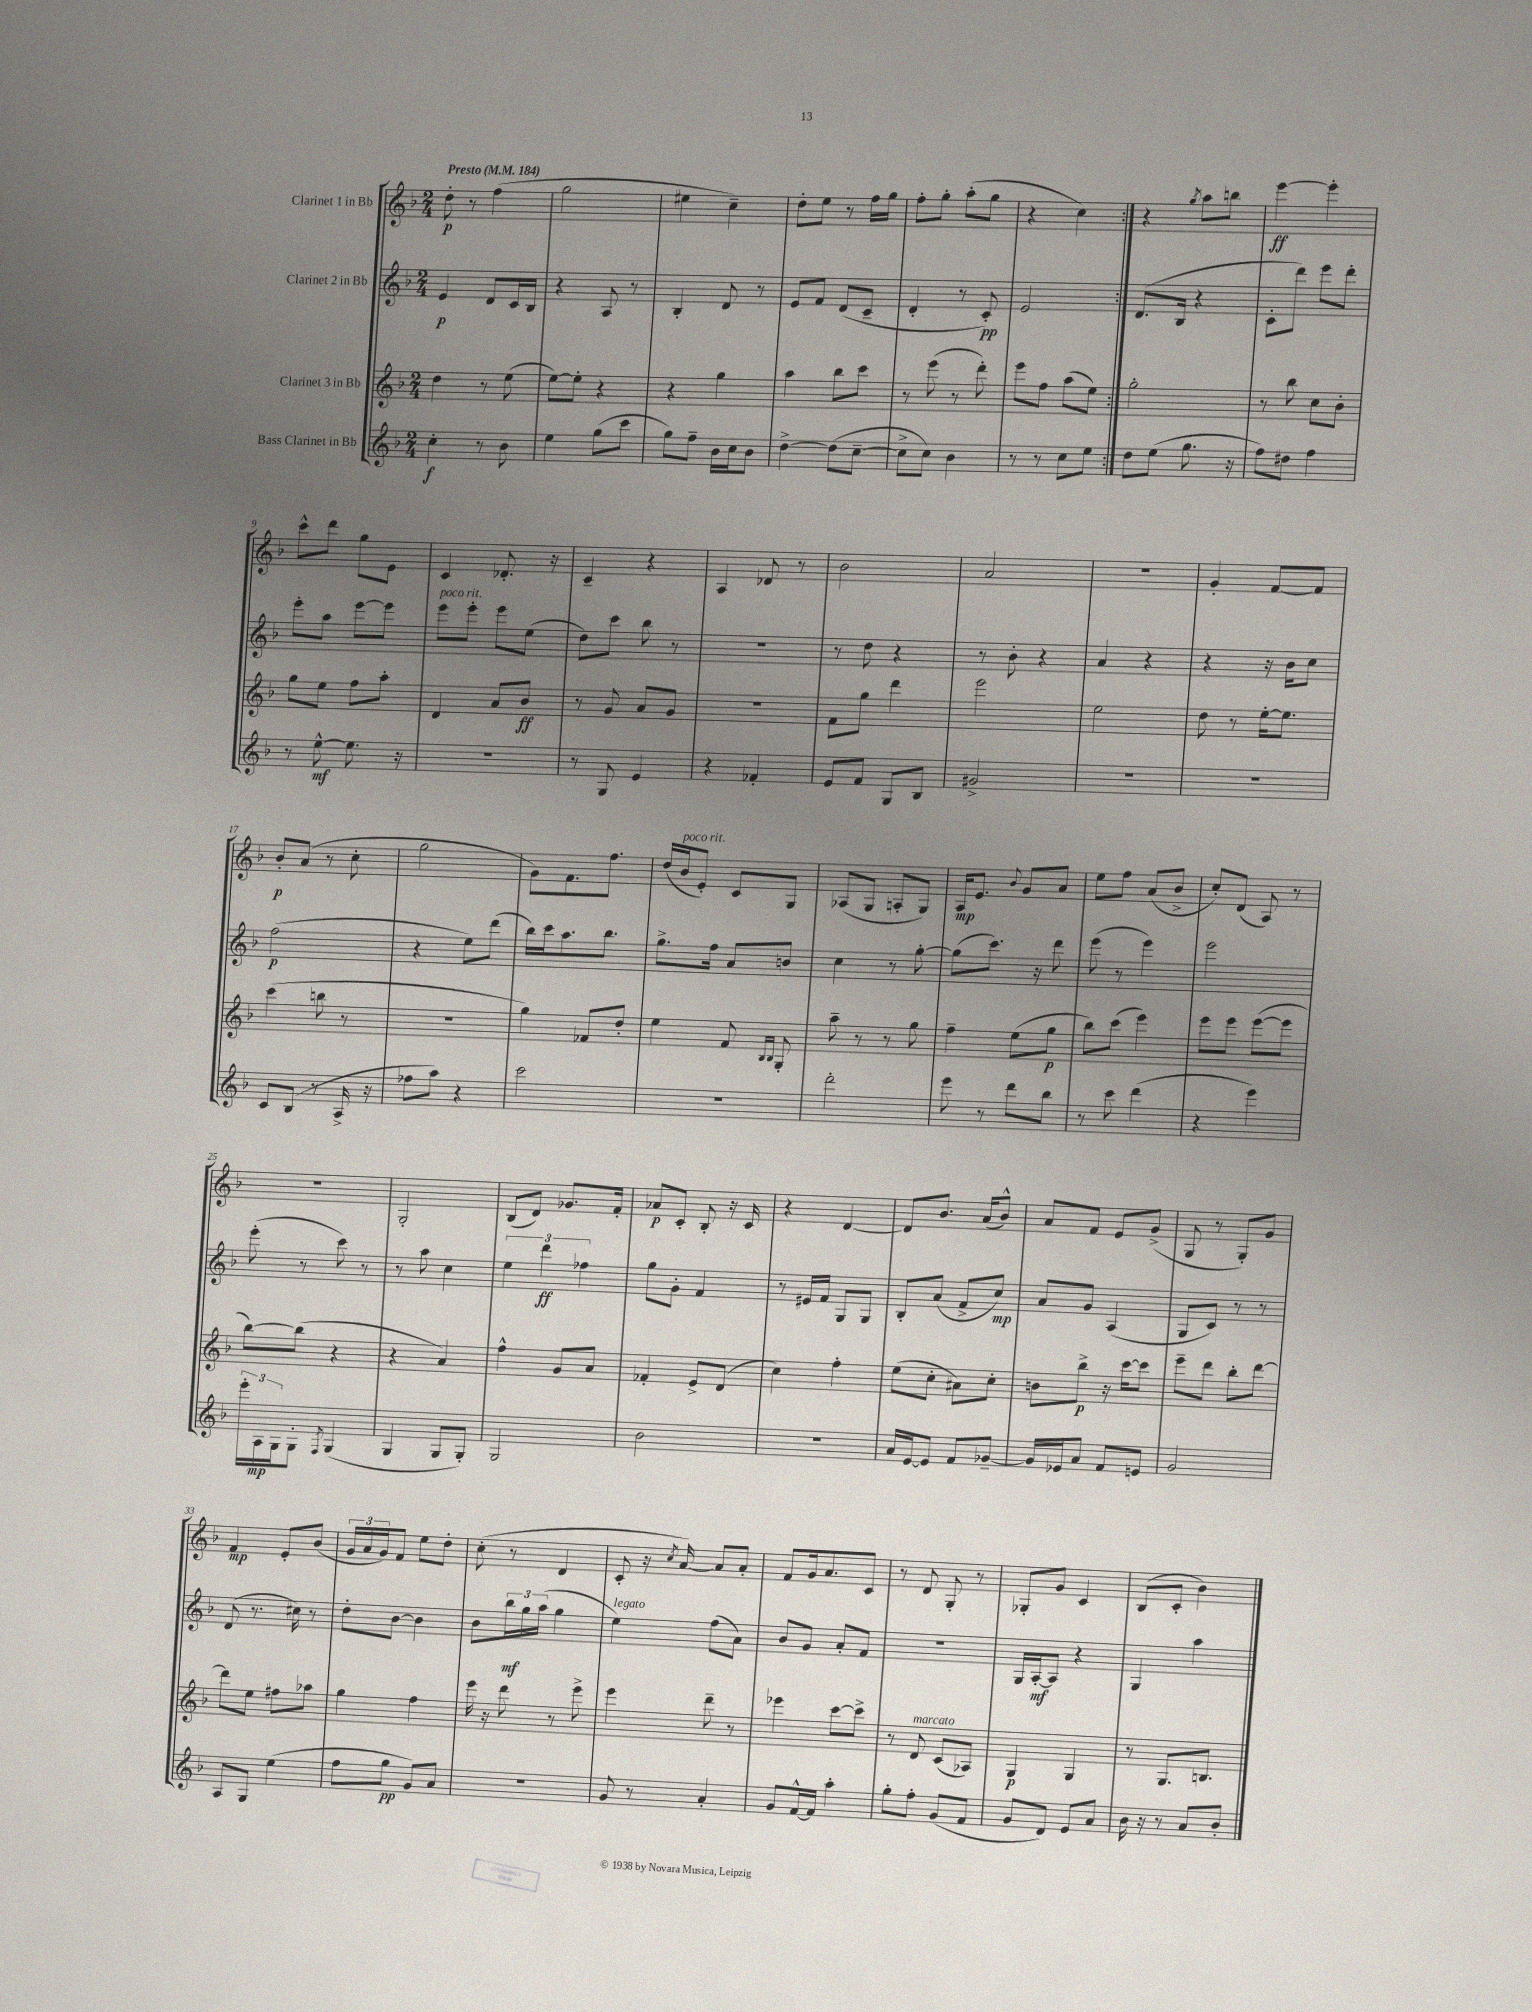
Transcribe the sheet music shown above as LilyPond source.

<<
\new StaffGroup <<
\new Staff = "s0" \with { instrumentName = "Clarinet 1 in Bb" } {
    \clef treble \key f \major \numericTimeSignature \time 2/4 \tempo "Presto" 4 = 184
    \repeat volta 2 { d''8-.\p r8 f''4( |
    g''2 |
    eis''4 c''4--) |
    d''8-. e''8 r8 f''16 g''16 |
    f''8-. g''8-. a''8-.( g''8 |
    r4 c''4) | }
    r4 \acciaccatura { g''8 } a''8 b''8 |
    e'''4~\ff e'''4-. |
    c'''8-^ d'''8 g''8 e'8 |
    c'4 des'8.-. r16 |
    c'4-- r4 |
    a4 des'8 r8 |
    bes'2 |
    a'2 |
    R2 |
    g'4-. f'8~ f'8 |
    bes'8-.\p a'8( r8 c''8-. |
    g''2 |
    g'8) f'8. f''8. |
    d''16( bes'16^\markup { \italic "poco rit." } e'8-.) c'8 g8 |
    aes8( g8 a8-. g8) |
    a16\mp e'8. \appoggiatura { bes'8 } g'8 a'8 |
    e''8 f''8 a'8( bes'8-> |
    c''8-.) d'8( a8) r8 |
    R2 |
    g2-. |
    bes8( d'8) ges'8. f'16-. |
    aes'8\p c'8-. bes8-. r16 c'16 |
    r4 d'4~ |
    d'8 bes'8. a'16( bes'8-^) |
    a'8 f'8 e'8 g'8->( |
    g8 r8 g8-.) g'8 |
    f'4\mp e'8-. bes'8( |
    \tuplet 3/2 { g'16 a'16 g'16) } f'8 e''8 d''8-. |
    c''8-.( r8 d'4 |
    c'8-. r16 \acciaccatura { c''8 } a'16~) a'8 a'8-. |
    f'8 g'16 a'8. c'8 |
    r8 d'8 g8-. r8 |
    ges8-. g'8 c'4 |
    bes8( c'8-. bes'4) \bar "|." |
}
\new Staff = "s1" \with { instrumentName = "Clarinet 2 in Bb" } {
    \clef treble \key f \major \numericTimeSignature \time 2/4
    \repeat volta 2 { e'4\p d'8 c'16 bes16 |
    r4 a8 r8 |
    bes4-. d'8 r8 |
    e'8 f'8 d'8( c'8-- |
    d'4-. r8 c'8-.\pp) |
    e'2 | }
    d'8.( bes16 r4 |
    c'8-. d'''8) e'''8 d'''8-. |
    e'''8-. a''8 e'''8~ e'''8 |
    e'''8^\markup { \italic "poco rit." } e'''8-. e'''8 e''8( |
    d''8) c'''8 bes''8 r8 |
    R2 |
    r8 d''8 r4 |
    r8 bes'8-. r4 |
    a'4 r4 |
    r4 r16 bes'16 c''8 |
    f''2\p( |
    r4 e''8) d'''8( |
    bes''16) c'''16 a''8. bes''8. |
    g''8.-> f''16 a'8 b'8 |
    c''4 r8 g''8~-. |
    g''8( c'''8.) r16 d'''8 |
    e'''8( r8 e'''4) |
    e'''2 |
    e'''8-.( r8 c'''8) r8 |
    r8 a''8 c''4 |
    \tuplet 3/2 { e''4 d'''4\ff fes''4 } |
    g''8 g'8-. f'4 |
    r8 eis'16 f'16 g8 g8 |
    bes8-. a'8( f'8-> c''8\mp) |
    a'8 g'8 a4( |
    g8 c'8) r8 r8 |
    d'8( r8. cis''16) r8 |
    d''8-. bes'8~ bes'4 |
    bes'8 \tuplet 3/2 { bes''16\mf g''16 a''16( } g''4 |
    e''4^\markup { \italic "legato" }) f''8( a'8) |
    bes'8 g'8 a'8-. f'8 |
    R2 |
    g16 a16~-.\mf a8 r4 |
    g4 a''4 \bar "|." |
}
\new Staff = "s2" \with { instrumentName = "Clarinet 3 in Bb" } {
    \clef treble \key f \major \numericTimeSignature \time 2/4
    \repeat volta 2 { d''4 r8 e''8( |
    e''8~) e''8-. r4 |
    r4 g''4 |
    a''4 bes''8 c'''8 |
    r8 e'''8( r8 d'''8-.) |
    e'''8 f''8 a''8( e''8) | }
    g''2-. |
    r8 bes''8 c''8 bes'8-. |
    g''8 e''8 f''8 a''8-. |
    d'4 a'8 bes'8\ff |
    r8 g'8 a'8 g'8 |
    R2 |
    f'8 g''8 d'''4 |
    e'''2 |
    e''2 |
    d''8 r8 e''16~-. e''8. |
    c'''4( b''8 r8 |
    r2 |
    g''4) fes'8 d''8-. |
    e''4 f'8 \grace { bes16 bes16 } g8-. |
    a''8-- r8 r8 g''8 |
    f''4-- e''8( g''8\p |
    bes''8) c'''8( e'''4) |
    e'''8 e'''8 e'''8~( e'''8 |
    bes''8~) bes''8( r4 |
    r4 a'4) |
    f''4-^ g'8 a'8 |
    fes'4-. e'8-> d'8( |
    c''4) f''4-. |
    e''8( c''8-. ais'8) c''8-. |
    b'8 bes''8->\p r16 c'''16~ c'''8 |
    e'''8-- d'''8 bes''8-. d'''8~ |
    d'''8 e''8 fis''8 aes''8 |
    g''4 f''4 |
    e'''16 r16 d'''8 r8 e'''8-> |
    e'''4 d'''8-- r8 |
    ees'''4 c'''8~ c'''8-> |
    r8 d'8^\markup { \italic "marcato" } c'8( aes8) |
    g4\p g4 |
    r8 g8. b8. \bar "|." |
}
\new Staff = "s3" \with { instrumentName = "Bass Clarinet in Bb" } {
    \clef treble \key f \major \numericTimeSignature \time 2/4
    \repeat volta 2 { c''4-.\f r8 bes'8 |
    e''4 g''8( c'''8 |
    g''8) f''8-- bes'16 c''16 bes'8 |
    d''4~-> d''8( c''8~-- |
    c''8-> c''8) bes'4 |
    r8 r8 c''8 e''8 | }
    d''8 e''8( g''8. r16 |
    f''8) dis''8 f''4 |
    r8 e''8~-^\mf e''8. r16 |
    r2 |
    r8 g8 e'4 |
    r4 fes'4-. |
    e'8 f'8 g8 bes8 |
    gis'2-> |
    r2 |
    r2 |
    c'8 bes8( r8 a16-> r16 |
    fes''8 a''8) r4 |
    c'''2 |
    R2 |
    d'''2-. |
    e'''8 r8 d'''8 bes''8 |
    r8 c'''8 d'''4( |
    r4 e'''4) |
    \tuplet 3/2 { e'''16-. a16\mp g16 } g8-. \acciaccatura { f8 } g4( |
    g4 g8 g8-.) |
    g2 |
    bes'2 |
    R2 |
    a'16 e'16~ e'8 f'8 ges'8~-- |
    ges'16 ees'16 a'8 f'8 e'8 |
    g'2 |
    a8 g8 e''4( |
    f''8 g''8\pp g'8) a'8 |
    R2 |
    g'8 r8 a'4-. |
    g'8 f'16~-^ f'16 a''4-. |
    g''8-. f''8-. g'8( f'8 |
    g'8 d'8) e'8 a'8 |
    bes'16 r16 r8 a'8 bes'8-. \bar "|." |
}
>>
>>
